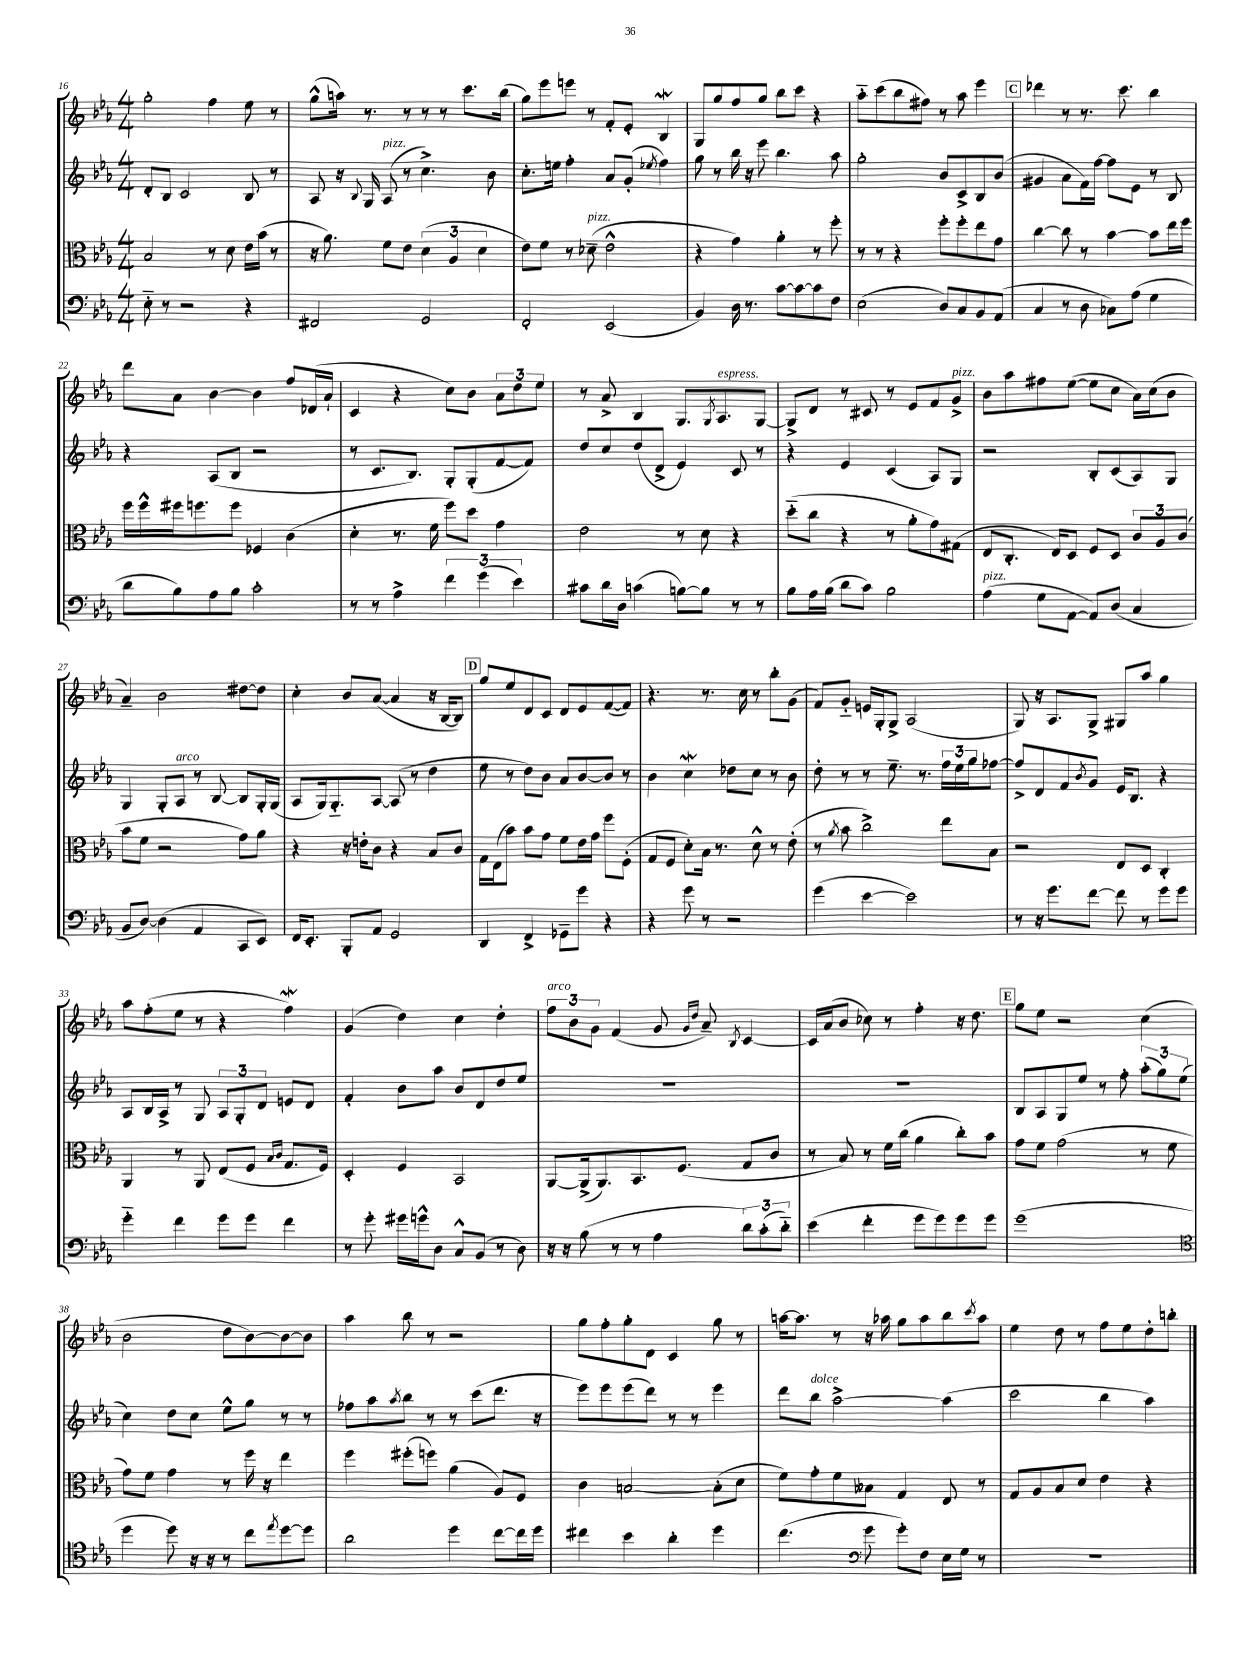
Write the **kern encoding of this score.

**kern	**kern	**kern	**kern
*part4	*part3	*part2	*part1
*staff4	*staff3	*staff2	*staff1
*clefF4	*clefC3	*clefG2	*clefG2
*k[b-e-a-]	*k[b-e-a-]	*k[b-e-a-]	*k[b-e-a-]
*M4/4	*M4/4	*M4/4	*M4/4
=16	=16	=16	=16
8E-\	2B-/	8d'/L	2gg'\
8r	.	8B-/J	.
2r	.	2c/	.
.	8r	.	4ff\
.	8d\	.	.
4r	16e-\LL	8B-/	8ee-\
.	(16b-\JJ	.	.
.	8r	8r	8r
=17	=17	=17	=17
2FF#X/	16r	8A-/	(8gg^^\L
.	8.a-\)	.	.
.	.	16r	16aan\Jk)
.	.	8qqB-/	.
.	.	16G/	8.r
!	!	!LO:TX:a:i:t=pizz.	!
.	8f\L	(8A-/	.
.	8e-\J	8r	8r
2GG/	(6d\	4.cc^\)	8r
.	.	.	8r
.	6A-/	.	.
.	.	.	8.ccc\L
.	6d\	.	.
.	.	8b-\	.
.	.	.	(16bb-\Jk
=18	=18	=18	=18
2FF'/	8e-\L)	8.cc'\L	8gg\L)
.	8f\J	.	8eee-\
.	.	16een\Jk	.
.	8r	4ff'\	8eeen\J
!	!LO:TX:a:i:t=pizz.	!	!
.	(8d-X~\	.	8r
(2EE-/	2e-^^\	8a-/L	8f'/L
.	.	(8g'/J	8e-'/J
.	.	8qee-X/	.
.	.	4ff\)	4B-W/
=19	=19	=19	=19
4BB-/)	4r	8gg\	8G/L
.	.	8r	8gg/
16D\	4g\)	16bb-\	8ff/
8.r	.	16r	.
.	.	8eee-\	8gg/J
[8c\L	4a-'\	4.bb-\	8bb-\L
8c\_	.	.	8ccc\J
8c\]	8r	.	4r
8F\J	8ff'\	8aa-\	.
=20	=20	=20	=20
(2E-\	8r	2gg'\	8aa-\L
.	8r	.	(8ccc\
.	4r	.	8bb-\
.	.	.	8ff#X\J)
8D/L)	8ff'\L	8b-/L	8r
8C/	8ff'\	8c^/	8aa-\
8BB-/	8ee-\	8B-/	4eee-\
(8AA-/J	8g\J	(8b-/J	.
!!LO:REH:place=s1:t=C
=21	=21	=21	=21
4C/	[4cc\	4g#X/	4ddd-X\
8r	8cc\]	8a-\L	8r
8D\	8r	16f\L)	8.r
.	.	[16ff\JJ	.
8C-X\L)	[4b-\	8ff\L]	.
.	.	.	8.ccc\
(8A-\J	.	8e-\J	.
4G\	8b-\L]	8r	4bb-\
.	16ee-\L	8B-/	.
.	16ff\JJ	.	.
!!LO:LB:g=z
=22	=22	=22	=22
8d\L	16ff\LL	4r	8ddd\L
.	16ff^^\	.	.
8B-\)	16ff#X\J	.	8a-\J
.	8.ffn\	.	.
8A-\	.	(8A-/L	[4b-\
8B-\J	8ff\J	8B-/J	.
2c'\	4F-X/	2r	4b-\]
.	(4c\	.	8ff/L
.	.	.	(16d-X/L
.	.	.	16a-`/JJ
=23	=23	=23	=23
8r	4d'\	8r	4c/
8r	.	8.c/L	.
4A-^\	8.r	.	4r
.	.	8.B-/J)	.
.	16f\	.	.
6f\	8ff\L)	8G'/L	8cc\L)
.	8dd\J	(8G'/	8b-\J
(6g\	.	.	.
.	4g\	[8f/	12a-\L
6e-\)	.	.	12dd\
.	.	8f/J])	.
.	.	.	12ee-\J
=24	=24	=24	=24
8c#X\L	2e-\	8dd/L	8r
16d\L	.	8cc/	8a-^/
16D\JJ	.	.	.
(4cn\	.	(8dd/	4B-/
.	.	8d^/J	.
[8Bn\L)	8r	4e-/)	8.G/L
8B\J]	8d\	.	.
.	.	.	8qG/
!	!	!	!LO:TX:a:i:t=espress.
.	.	.	8.A-/
8r	4r	8c/	.
8r	.	8r	[8G/J
=25	=25	=25	=25
8B-\L	(8dd\L	4r	8G^/L]
16A-\L	8cc\J	.	8d/J
(16B-\JJ	.	.	.
8d\L	4r	4e-/	8r
8c\J)	.	.	8c#X/
2B-\	8r	(4c/	8r
.	8a-'\L	.	8e-/L
.	8g\)	8A-/L)	8f/
!	!	!	!LO:TX:a:i:t=pizz.
.	(8G#X\J	8G/J	8g^/J
=26	=26	=26	=26
!LO:TX:a:i:t=pizz.	!	!	!
(4A-\	8E-/L	2r	8b-\L
.	8.C'/J	.	8aa-\
8G\L	.	.	8ff#X\
.	16E-/KL)	.	.
[8AA-\J	8D/J	.	([8ee-\J
8AA-/L])	8F/L	8B-'/L	8ee-\L]
(8D/J	8D/J	(8c/	8cc\J
4C/	12c/L	8A-/)	16a-\LL)
.	.	.	(16cc\J
.	12A-/	.	.
.	.	8G/J	8b-\J
.	(12c/J	.	.
!!LO:LB:g=z
=27	=27	=27	=27
8BB-/L	8b-\L	4G/	4a-~/)
[8D/J)	8f\J	.	.
(4D\]	2r	8G'/L	2b-\
!	!	!LO:TX:a:i:t=arco	!
.	.	8A-/J	.
4AA-/	.	8r	.
.	.	[8B-/	.
8CC/L	8g\L)	8B-/L]	[8dd#X\L
8EE-/J)	8a-\J	16G'/L	8dd#\J]
.	.	(16G/JJ	.
=28	=28	=28	=28
16FF/KL	4r	8A-/L	4cc'\
8.EE-'/J	.	.	.
.	.	16G/k)	.
.	.	8.G/	.
8BBB-'/L	16r	.	8b-/L
.	16en'\KL	.	.
8AA-/J	8c\J	[8A-/J	([8a-/J
2GG/	4r	(8A-/]	4a-/]
.	.	8r	.
.	8B-/L	4dd\	16r
.	.	.	[16B-/KL
.	8c/J	.	8B-/J])
!!LO:REH:place=s1:t=D
=29	=29	=29	=29
4DD/	16G\LL	8ee-\	8gg/L
.	(16E-\J	.	.
.	8b-\J)	8r	8ee-/
4FF^/	8b-\L	8dd\L)	8d/
.	8g\J	8b-\J	8c/J
8GG-X~\L	8f\L	8a-/L	8d/L
8g\J	16e-\L	[8b-/	8e-/
.	16g\JJ	.	.
4r	8ff\L	8b-/J]	([8f/
.	(8F'\J	8r	8f/J])
=30	=30	=30	=30
4r	8G/L	4b-\	4.r
.	8F/J	.	.
8g\	8d'\L)	4ccW\	.
8r	16B-\Jk	.	8.r
.	8.r	.	.
2r	.	8dd-X\L	.
.	.	.	16cc\
.	8d^^\	8cc\J	8r
.	8r	8r	8bb-'\L
.	(8e-'\	8b-\	(8g\J
=31	=31	=31	=31
(4g\	8r	8dd'\	8f/L)
.	8qa-/	.	.
.	8b-\	8r	8g/J
[4e-\	2cc^\)	8r	16en/LL
.	.	.	16G'/J
.	.	8.ee-~\	8G^/J
2e-\])	.	.	(2A-/
.	.	8.r	.
.	8ee-\L	24ff\LL	.
.	.	24ee-\	.
.	.	24gg\J	.
.	8B-\J	[8ff-X\J	.
=32	=32	=32	=32
8r	2r	8ff-^/L]	8G/)
16r	.	8d/	16r
8.g\L	.	.	8.A-/L
.	.	8f/	.
.	.	8qb-/	.
[8f\J	.	8g/J	8G^/J
8f\]	8E-/L	16e-/KL	8G#X/L
.	.	8.B-/J	.
8r	8D/J	.	8aa-/J
8g\L	4C'/	4r	4gg\
8g\J	.	.	.
!!LO:LB:g=z
=33	=33	=33	=33
4g\	4AA-/	8A-/L	8aa-\L
.	.	16B-/L	(8ff'\
.	.	16A-^/JJ	.
4f\	8r	8r	8ee-\J
.	8AA-/	8G/	8r
8g\L	(8E-/L	12A-/L	4r
.	.	12G'/	.
8g\J	8F/J	.	.
.	.	12d/J	.
.	16qqB-/LL	.	.
.	16qqc/JJ	.	.
4f\	8.G/L	8en/L	4ffW\)
.	.	8d/J	.
.	16F/Jk)	.	.
=34	=34	=34	=34
8r	4D'/	4f'/	(4g/
8g'\	.	.	.
16g#X\LL	4F/	8b-\L	4dd\)
16gn^^\J	.	.	.
8D\J	.	8aa-\J	.
8C^^/L	2BB-/	8b-/L	4cc\
(8BB-/J	.	8d/	.
8r	.	8dd/	4dd'\
8D\)	.	8ee-/J	.
=35	=35	=35	=35
!	!	!	!LO:TX:a:i:t=arco
16r	[8AA-/L	1r	12ff\L
16r	.	.	.
.	.	.	12b-\
(8B-\	(16AA-^/k]	.	.
.	.	.	12g\J
.	8.AA-/)	.	.
8r	.	.	(4f/
8r	8.BB-/	.	.
4A-\	.	.	8g/
.	(8.F/J	.	.
.	.	.	16qqg/LL
.	.	.	16qqdd/JJ
.	.	.	8a-~/)
.	.	.	8qB-/
12d\L)	8G/L	.	[4c/
(12c'\	.	.	.
.	8c/J	.	.
12d\J)	.	.	.
=36	=36	=36	=36
(4e-\	8r	1r	16c/LL]
.	.	.	(16a-/J
.	8B-/)	.	8b-/J
4f'\	8r	.	8cc-X\)
.	16f\LL	.	8r
.	(16cc\JJ	.	.
8g\L	4a-\	.	4ff'\
8g\)	.	.	.
8g\	8cc'\L)	.	16r
.	.	.	8.dd\
8g\J	8b-\J	.	.
!!LO:REH:place=s1:t=E
=37	=37	=37	=37
(1g	8g\L	8B-/L	8gg\L
.	8f\J	8A-/	8ee-\J
.	(2g\	8G/	2r
.	.	8ee-/J	.
.	.	8r	.
.	.	8ff'\	.
.	8r	(12aa-'\L	(4cc\
.	.	12gg\)	.
.	8f\	.	.
.	.	(12ee-\J	.
!!LO:LB:g=z
=38	=38	=38	=38
*clefC4	*	*	*
4dd\	8g\L)	4cc\)	2b-\
.	8f\J	.	.
8dd\)	4g\	8dd\L	.
16r	.	8cc\J	.
16r	.	.	.
8r	8r	8ee-^^\L	8dd\L
8cc\L	16ff\	8gg\J	[8b-\)
.	16r	.	.
8qee-/	.	.	.
[8dd\	4ee-\	8r	8b-\_
8dd\J]	.	8r	8b-\J]
=39	=39	=39	=39
2a-\	4ff\	8ff-X\L	4aa-\
.	.	8aa-\	.
.	.	8qaa-/	.
.	(8ff#X'\L	8bb-\J	8bb-\
.	8ffn\J)	8r	8r
4dd\	(4a-\	8r	2r
.	.	(8ccc\L	.
[8cc\L	8A-/L)	8.ddd\J	.
16cc\L]	8F/J	.	.
16dd\JJ	.	16r	.
=40	=40	=40	=40
4cc#X\	4c\	8eee-\L)	8gg\L
.	.	8eee-\	8ff'\
4b-\	[2Bn/	(8eee-\	8gg'\
.	.	8ddd\J)	8d\J
4a-'\	.	8r	4c/
.	.	8r	.
4dd\	(8B'\L]	4eee-\	8gg\
.	8d\J	.	8r
=41	=41	=41	=41
(4.cc\	8f\L)	8ddd\L	[16aan\KL
.	.	.	8.aa\J]
!	!	!LO:TX:a:i:t=dolce	!
.	8g'\	8bb-\J	.
.	8f\	[2aa-^\	8r
*clefF4	*	*	*
8g\	8B--X\J	.	16r
.	.	.	16aa-X\
8g'\L)	4G/	.	8gg\L
8F\J	.	.	8aa-\
16E-\LL	8E-/	(4aa-\]	8bb-\
16G\JJ	.	.	.
.	.	.	8qccc/
8r	8r	.	8aa-\J
=42	=42	=42	=42
1r	8G/L	2ccc\	4ee-\
.	8A-/	.	.
.	8B-/	.	8dd\
.	8d/J	.	8r
.	4e-\	4bb-\	8ff\L
.	.	.	8ee-\
.	4r	4aa-\)	8dd'\
.	.	.	8bbn'\J
==	==	==	==
*-	*-	*-	*-
